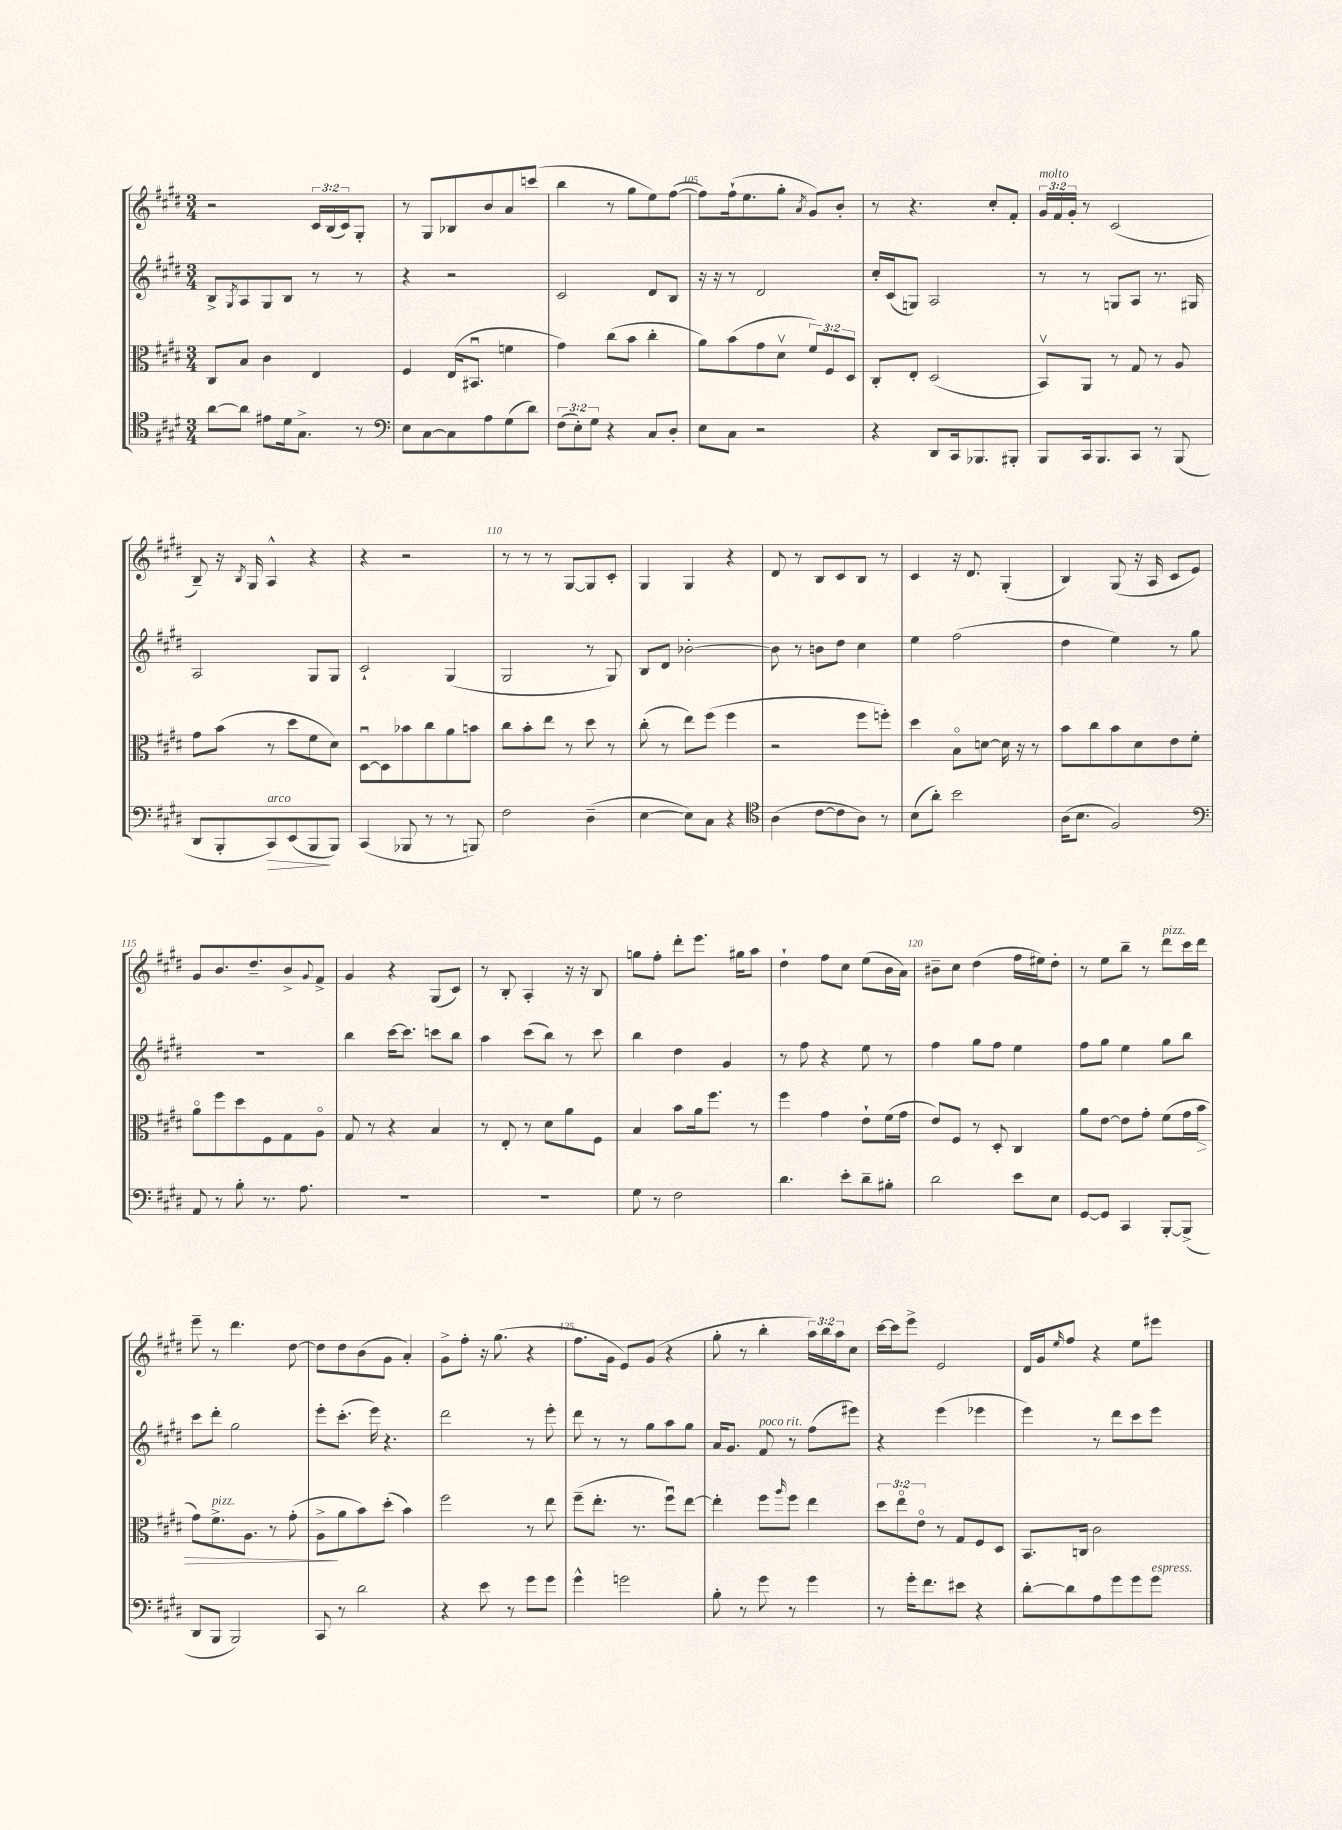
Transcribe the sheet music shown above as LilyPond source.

<<
\new StaffGroup <<
\new Staff = "s0" {
    \clef treble \key e \major \numericTimeSignature \time 3/4 \override Staff.TupletNumber.text = #tuplet-number::calc-fraction-text
    r2 \tuplet 3/2 { cis'16 b16( cis'16) } gis8-. |
    r8 gis8 bes8 b'8 a'8 c'''8( |
    b''4 r8 gis''8 e''8) fis''8~( |
    fis''8) fis''16-!( e''8. gis''8-. \acciaccatura { a'8 } gis'8) b'8-. |
    r8 r4. cis''8-. fis'8-. |
    \tuplet 3/2 { gis'16^\markup { \italic "molto" } fis'16 gis'16-. } r8 cis'2( |
    b8--) r16 \acciaccatura { b8 } gis16 a4-^ r4 |
    r4 r2 |
    r8 r8 r8 gis8~ gis8 cis'8-. |
    gis4 gis4 r4 |
    dis'8 r8 b8 cis'8 b8 r8 |
    cis'4 r16 dis'8. gis4-.( |
    b4) gis8( r16 a16 cis'8 e'8) |
    gis'8 b'8. dis''8.-- b'8-> \appoggiatura { gis'8 } fis'8-> |
    gis'4 r4 gis8( cis'8) |
    r8 b8-. a4-. r16 r16 b8 |
    g''8 fis''8-. dis'''8-. e'''8. gis''16 a''8 |
    dis''4-! fis''8 cis''8 e''8( b'16 a'16) |
    bis'8-- cis''8 dis''4( fis''16 eis''16) dis''8-. |
    r8 e''8 b''8-- r8 dis'''8^\markup { \italic "pizz." } cis'''16 dis'''16 |
    e'''8-- r8 dis'''4. dis''8~ |
    dis''8 dis''8 b'8( gis'8 a'4-.) |
    gis'8-> fis''8-. r16 gis''8.( r4 |
    fis''8. gis'16 e'8) gis'8( r4 |
    gis''8-. r8 b''4-. \tuplet 3/2 { a''16) b''16 a''16 } cis''8 |
    cis'''16~ cis'''16 e'''8-> e'2 |
    dis'16 gis'16 \grace { e''16 } fis''8 r4 e''8 eis'''8 \bar "|." |
}
\new Staff = "s1" {
    \clef treble \key e \major \numericTimeSignature \time 3/4
    b8-> \acciaccatura { gis8 } a8 gis8 b8 r8 r8 |
    r4 r2 |
    cis'2 dis'8 b8 |
    r16 r16 r8 dis'2 |
    cis''16-. cis'16( g8) a2 |
    r8 r8 g8 a8 r8. gis16 |
    a2 gis8 gis8 |
    cis'2-! gis4( |
    gis2 r8 gis8) |
    b8 dis'8 bes'2~-. |
    bes'8 r8 b'8 dis''8 cis''4 |
    e''4 fis''2( |
    dis''4 e''4) r8 gis''8 |
    R2. |
    b''4 cis'''16~ cis'''8. c'''8 b''8 |
    a''4 cis'''8( b''8) r8 cis'''8 |
    b''4 dis''4 gis'4 |
    r8 fis''8 r4 e''8 r8 |
    fis''4 gis''8 fis''8 e''4 |
    fis''8 gis''8 e''4 gis''8 b''8 |
    cis'''8 dis'''8-. gis''2 |
    e'''8-. cis'''8.-.( e'''16) r4. |
    dis'''2 r8 e'''8-. |
    dis'''8 r8 r8 gis''8 a''8 gis''8 |
    a'16 gis'8. fis'8^\markup { \italic "poco rit." } r8 fis''8( eis'''8) |
    r4 e'''4( ees'''4 |
    e'''4) r8 dis'''8 cis'''8 e'''8 \bar "|." |
}
\new Staff = "s2" {
    \clef alto \key e \major \numericTimeSignature \time 3/4 \override Staff.TupletNumber.text = #tuplet-number::calc-fraction-text
    cis8 b8 cis'4 e4 |
    fis4 e16( bis,8.\downbow f'4 |
    gis'4) cis''8( b'8 cis''4-. |
    a'8) b'8( gis'8 dis'8\upbow \tuplet 3/2 { fis'8) fis8 dis8 } |
    cis8-. e8-. dis2( |
    b,8\upbow) a,8 r8 gis8 r8 a8 |
    gis'8 b'8( r8 dis''8 fis'8 dis'8) |
    dis8~\downbow dis8 bes'8 cis''8 a'8 b'8 |
    cis''8 b'8-. e''8 r8 dis''8 r8 |
    cis''8-.( r8 e''8) fis''8( fis''4 |
    r2 fis''8 f''8-.) |
    dis''4 b8\flageolet d'8~ d'16 r16 r8 |
    b'8 cis''8 b'8 dis'8 e'8 fis'8-. |
    a'8\flageolet fis''8 dis''8 fis8 gis8 a8\flageolet |
    gis8 r8 r4 b4 |
    r8 e8-. r8 dis'8 a'8 fis8 |
    b4 b'8 a'16 fis''8. r8 |
    fis''4 gis'4 e'8-! fis'16( gis'16 |
    e'8) fis8 r8 dis8-. cis4 |
    a'8 e'8~ e'8 gis'8-. fis'8( gis'16 b'16\> |
    gis'8) fis'8.->^\markup { \italic "pizz." } a8. r8 gis'8-.( |
    a8->\! a'8 b'8) dis''8-.( b'4) |
    fis''2 r8 e''8 |
    fis''8--( e''8.-. r8. fis''8\downbow) e''8~ |
    e''4-. fis''8 \grace { a''16 } fis''8 e''4 |
    \tuplet 3/2 { dis''8 e''8\flageolet e'8\flageolet } r8 gis8 fis8 dis8 |
    b,8. c16 cis'2 \bar "|." |
}
\new Staff = "s3" {
    \clef tenor \key e \major \numericTimeSignature \time 3/4 \override Staff.TupletNumber.text = #tuplet-number::calc-fraction-text
    a'8~ a'8 eis'8 dis'16 gis8.-> r8 |
    \clef bass e8 cis8~ cis8 a8 gis8( dis'8) |
    \tuplet 3/2 { fis8( e8-.) gis8 } r4 cis8 dis8-. |
    e8 cis8 r2 |
    r4 dis,8 cis,16 bes,,8. bis,,8-. |
    b,,8 cis,16 b,,8. cis,8 r8 b,,8( |
    dis,8 b,,8-. cis,8\>^\markup { \italic "arco" }) e,8( b,,8\! b,,8) |
    cis,4( bes,,8 r8 r8 b,,8) |
    fis2 dis4--( |
    e4~ e8) cis8 r4 |
    \clef tenor a4( cis'8~ cis'8 a8) r8 |
    b8( a'8-.) b'2 |
    a16( b8. fis2) |
    \clef bass a,8 r8 b8-. r8. a8. |
    R2. |
    R2. |
    gis8 r8 fis2 |
    dis'4. e'8-. dis'8-- bis8-. |
    dis'2 e'8 e8 |
    gis,8~ gis,8 cis,4 b,,8~-. b,,8->( |
    dis,8 b,,8 b,,2) |
    cis,8 r8 dis'2 |
    r4 e'8 r8 gis'8 gis'8 |
    gis'4-^ g'2 |
    b8-. r8 gis'8 r8 gis'4 |
    r8 gis'16-. fis'8. eis'8 r4 |
    dis'8~-. dis'8 a8 gis'8 gis'8 gis'8^\markup { \italic "espress." } \bar "|." |
}
>>
>>
\layout { \context { \Score currentBarNumber = #102 \override BarNumber.break-visibility = ##(#f #t #t) barNumberVisibility = #(every-nth-bar-number-visible 5) } }
